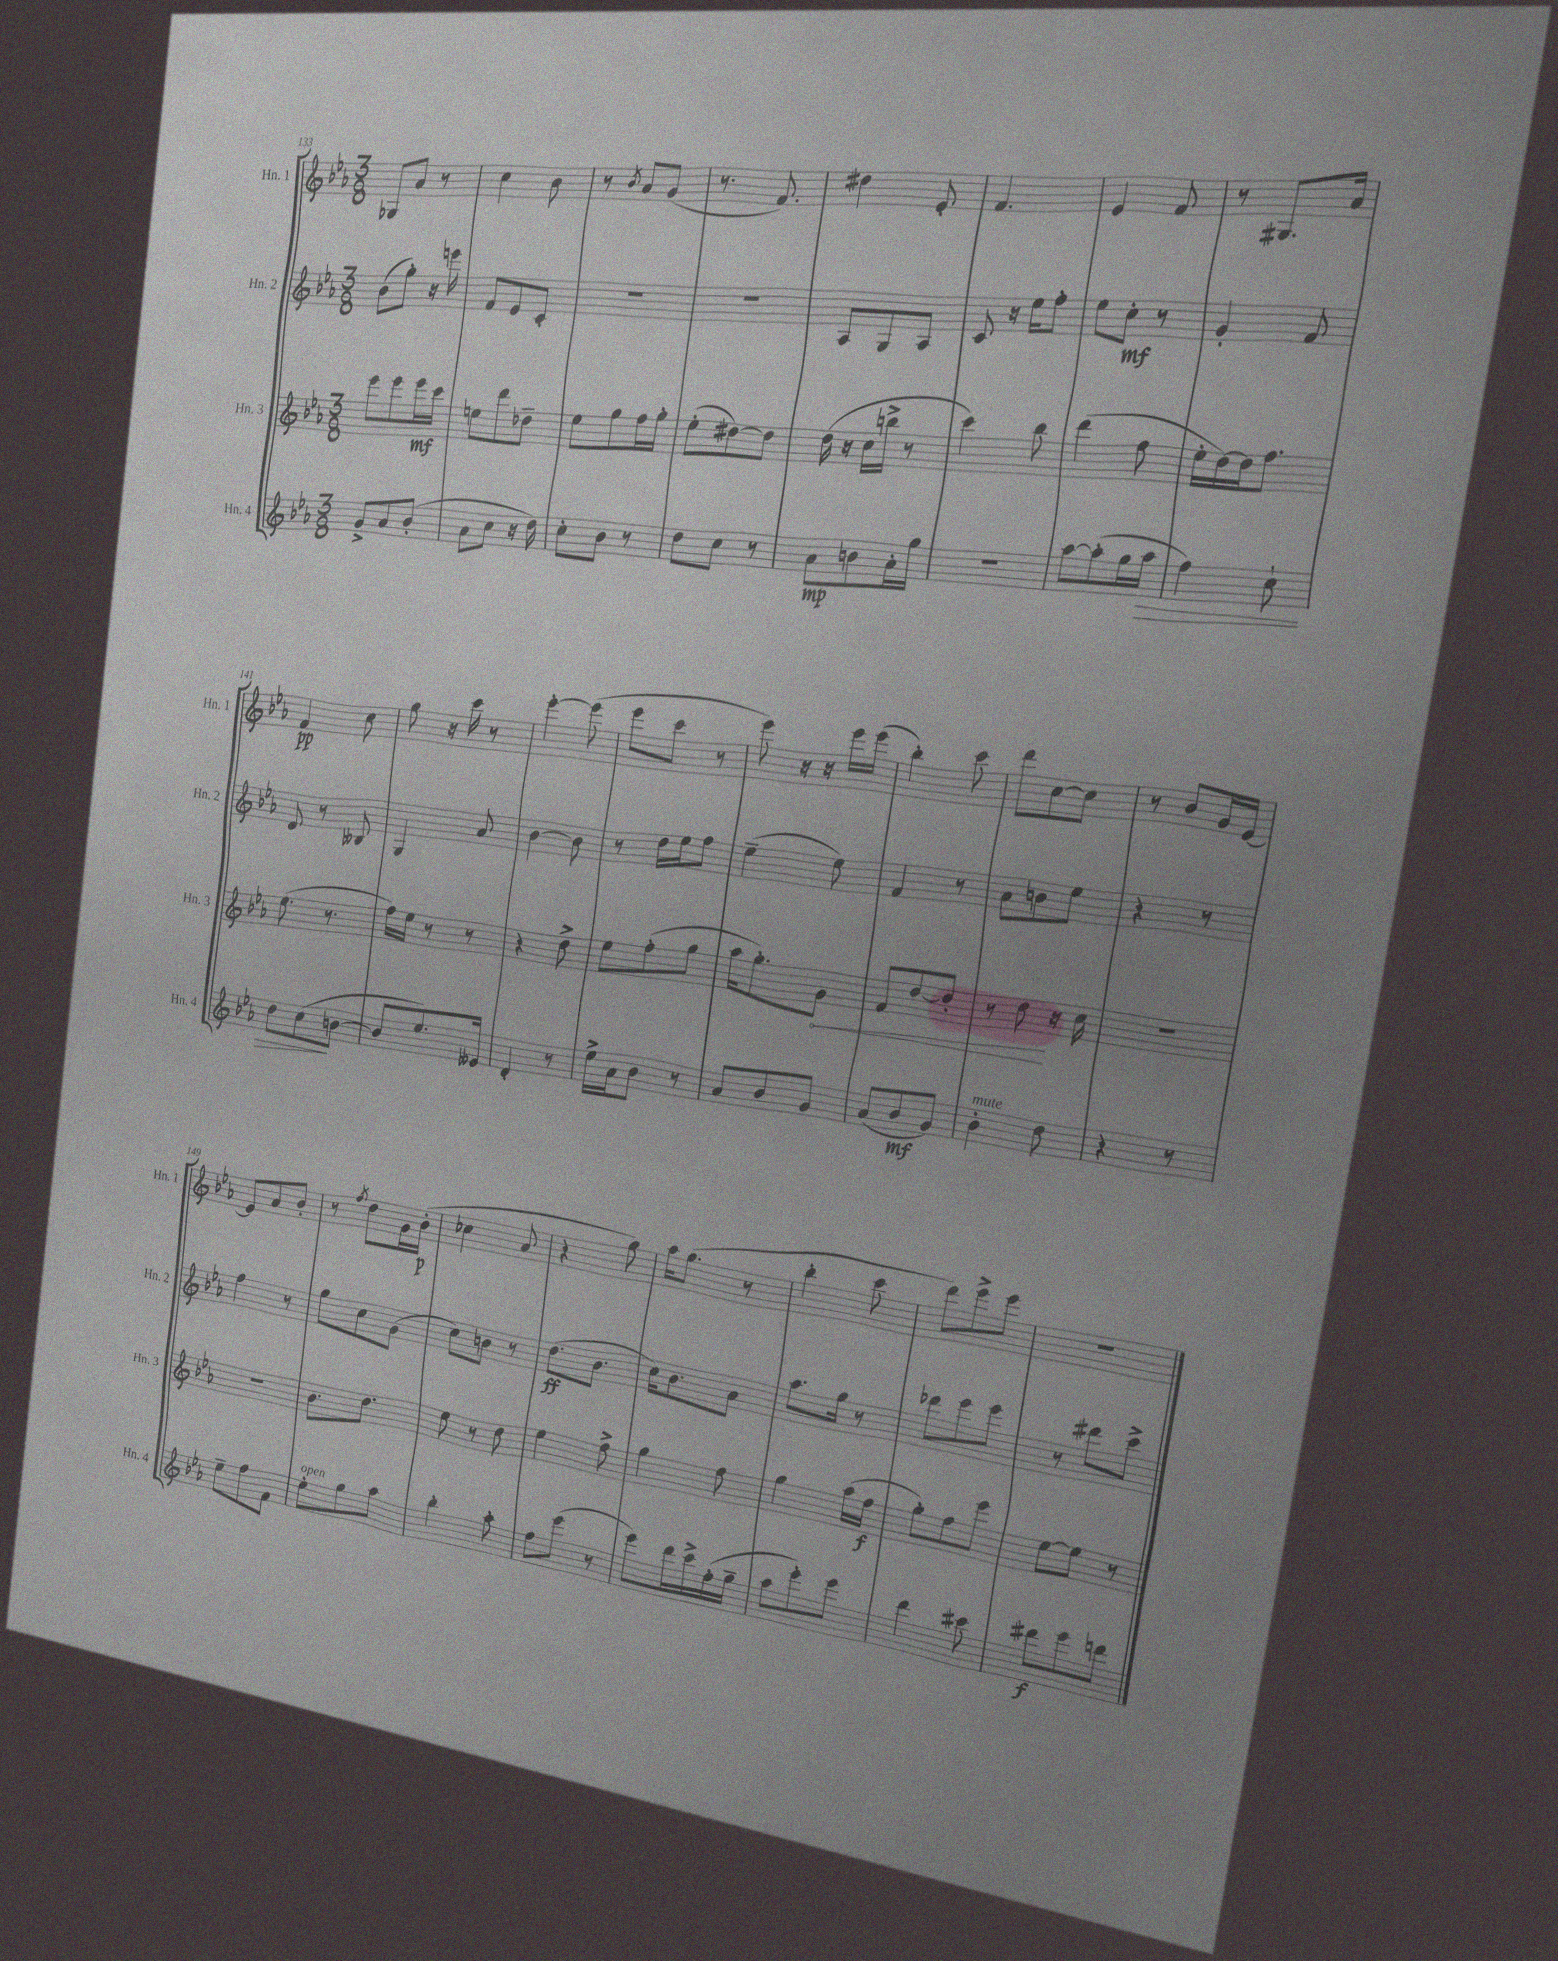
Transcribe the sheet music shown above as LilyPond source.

<<
\new StaffGroup <<
\new Staff = "s0" \with { instrumentName = "Hn. 1" shortInstrumentName = "Hn. 1" } {
    \clef treble \key ees \major \numericTimeSignature \time 3/8
    \autoBeamOff ges8[ aes'8] r8 |
    c''4 bes'8 |
    r8 \acciaccatura { bes'8 } aes'8[ g'8]( |
    r8. f'8.) |
    dis''4 ees'8-. |
    f'4. |
    ees'4 f'8 |
    r8 gis8.[ aes'16] |
    f'4\pp c''8 |
    g''8 r16 c'''16 r8 |
    ees'''4~-. ees'''8( |
    ees'''8[ c'''8] r8 |
    ees'''8) r16 r16 ees'''16[ ees'''16]( |
    bes''4-.) c'''8 |
    d'''8[ c''8~ c''8] |
    r8 bes'8[ g'16 ees'16]~ |
    ees'8[ aes'8 bes'8]-. |
    r8 \acciaccatura { f''8 } d''8[ g'16 bes'16]-.\p( |
    ces''4 aes'8 |
    r4 g''8) |
    aes''16[ g''8.]( r8 |
    bes''4-. c'''8 |
    d'''8[) ees'''8-> ees'''8] |
    r4. \bar "|." |
}
\new Staff = "s1" \with { instrumentName = "Hn. 2" shortInstrumentName = "Hn. 2" } {
    \clef treble \key ees \major \numericTimeSignature \time 3/8
    \autoBeamOff bes'8[( g''8]-.) r16 e'''16 |
    f'8[ ees'8 c'8]-. |
    R4. |
    R4. |
    aes8[ g8 aes8] |
    c'8 r16 ees''16[ f''8]-. |
    ees''8[ c''8]-.\mf r8 |
    g'4-. f'8 |
    d'8 r8 beses8 |
    g4 aes'8 |
    bes'4~ bes'8 |
    r8 d''16[ ees''16 f''8] |
    ees''4--( ees''8) |
    f'4 r8 |
    aes'8[ b'8 ees''8] |
    r4 r8 |
    f''4 r8 |
    g''8[ c''8 g'8]( |
    c''8[) b'8] r8 |
    d''8.[\ff( bes'8.] |
    c''16[) bes'8. aes'8] |
    aes''8.[ g''16] r8 |
    des'''8[ ees'''8 ees'''8] |
    r8 dis'''8[ c'''8]-> \bar "|." |
}
\new Staff = "s2" \with { instrumentName = "Hn. 3" shortInstrumentName = "Hn. 3" } {
    \clef treble \key ees \major \numericTimeSignature \time 3/8
    \autoBeamOff ees'''8[ ees'''8 ees'''16\mf c'''16] |
    e''8[ d'''8 des''8]-- |
    ees''8[ g''8 f''16 g''16]-. |
    ees''8[-.( dis''8~) dis''8] |
    d''16( r16 c''16[ b''16]-> r8 |
    c'''4) bes''8 |
    d'''4( f''8 |
    ees''16[-. d''16~) d''16 f''8.] |
    ees''8.( r8. |
    f''16[) ees''16] r8 r8 |
    r4 d''8-> |
    ees''8[ f''8-.( g''8] |
    aes''16[ g''8.-.) \once \override Hairpin.circled-tip = ##t g'8]\< |
    f'8[ d''8~ d''8]-. |
    r8 d''8\! r16 c''16 |
    R4. |
    R4. |
    bes'8.[ d''8.] |
    ees''8 r8 d''8 |
    ees''4 f''8-> |
    g''4 f''8 |
    g''4 aes''16[( f''16]\f |
    g''8[-.) f''8 ees'''8] |
    ees''8[~ ees''8] r8 \bar "|." |
}
\new Staff = "s3" \with { instrumentName = "Hn. 4" shortInstrumentName = "Hn. 4" } {
    \clef treble \key ees \major \numericTimeSignature \time 3/8
    \autoBeamOff g'8[-> aes'8 bes'8]-.( |
    aes'8[ c''8] r16 d''16) |
    c''8[-. bes'8] r8 |
    d''8[ c''8] r8 |
    aes'8[\mp b'8 aes'16-. g''16] |
    R4. |
    aes''8[~ aes''8-.( g''16 aes''16]\> |
    f''4) c''8-! |
    d''8[ c''8\!( b'8]~ |
    b'8[ ees''8.) eeses'16] |
    d'4-. r8 |
    ees''16[-> aes'16 bes'8] r8 |
    aes'8[ bes'8 g'8] |
    aes'8[( bes'8\mf g'8]) |
    bes'4-.^\markup { \italic "mute" } d''8 |
    r4 r8 |
    ees''8[-- f''8 f'8] |
    ees''8[-.^\markup { \italic "open" } g''8 aes''8] |
    bes''4-. aes''8-. |
    f''8[ ees'''8]( r8 |
    ees'''8[) d'''16 c'''16-> f''16-.( g''16]-- |
    aes''8[ ees'''8-.) ees'''8] |
    d'''4 cis'''8 |
    dis'''8[\f ees'''8 d'''8] \bar "|." |
}
>>
>>
\layout { \context { \Score currentBarNumber = #133 } }
